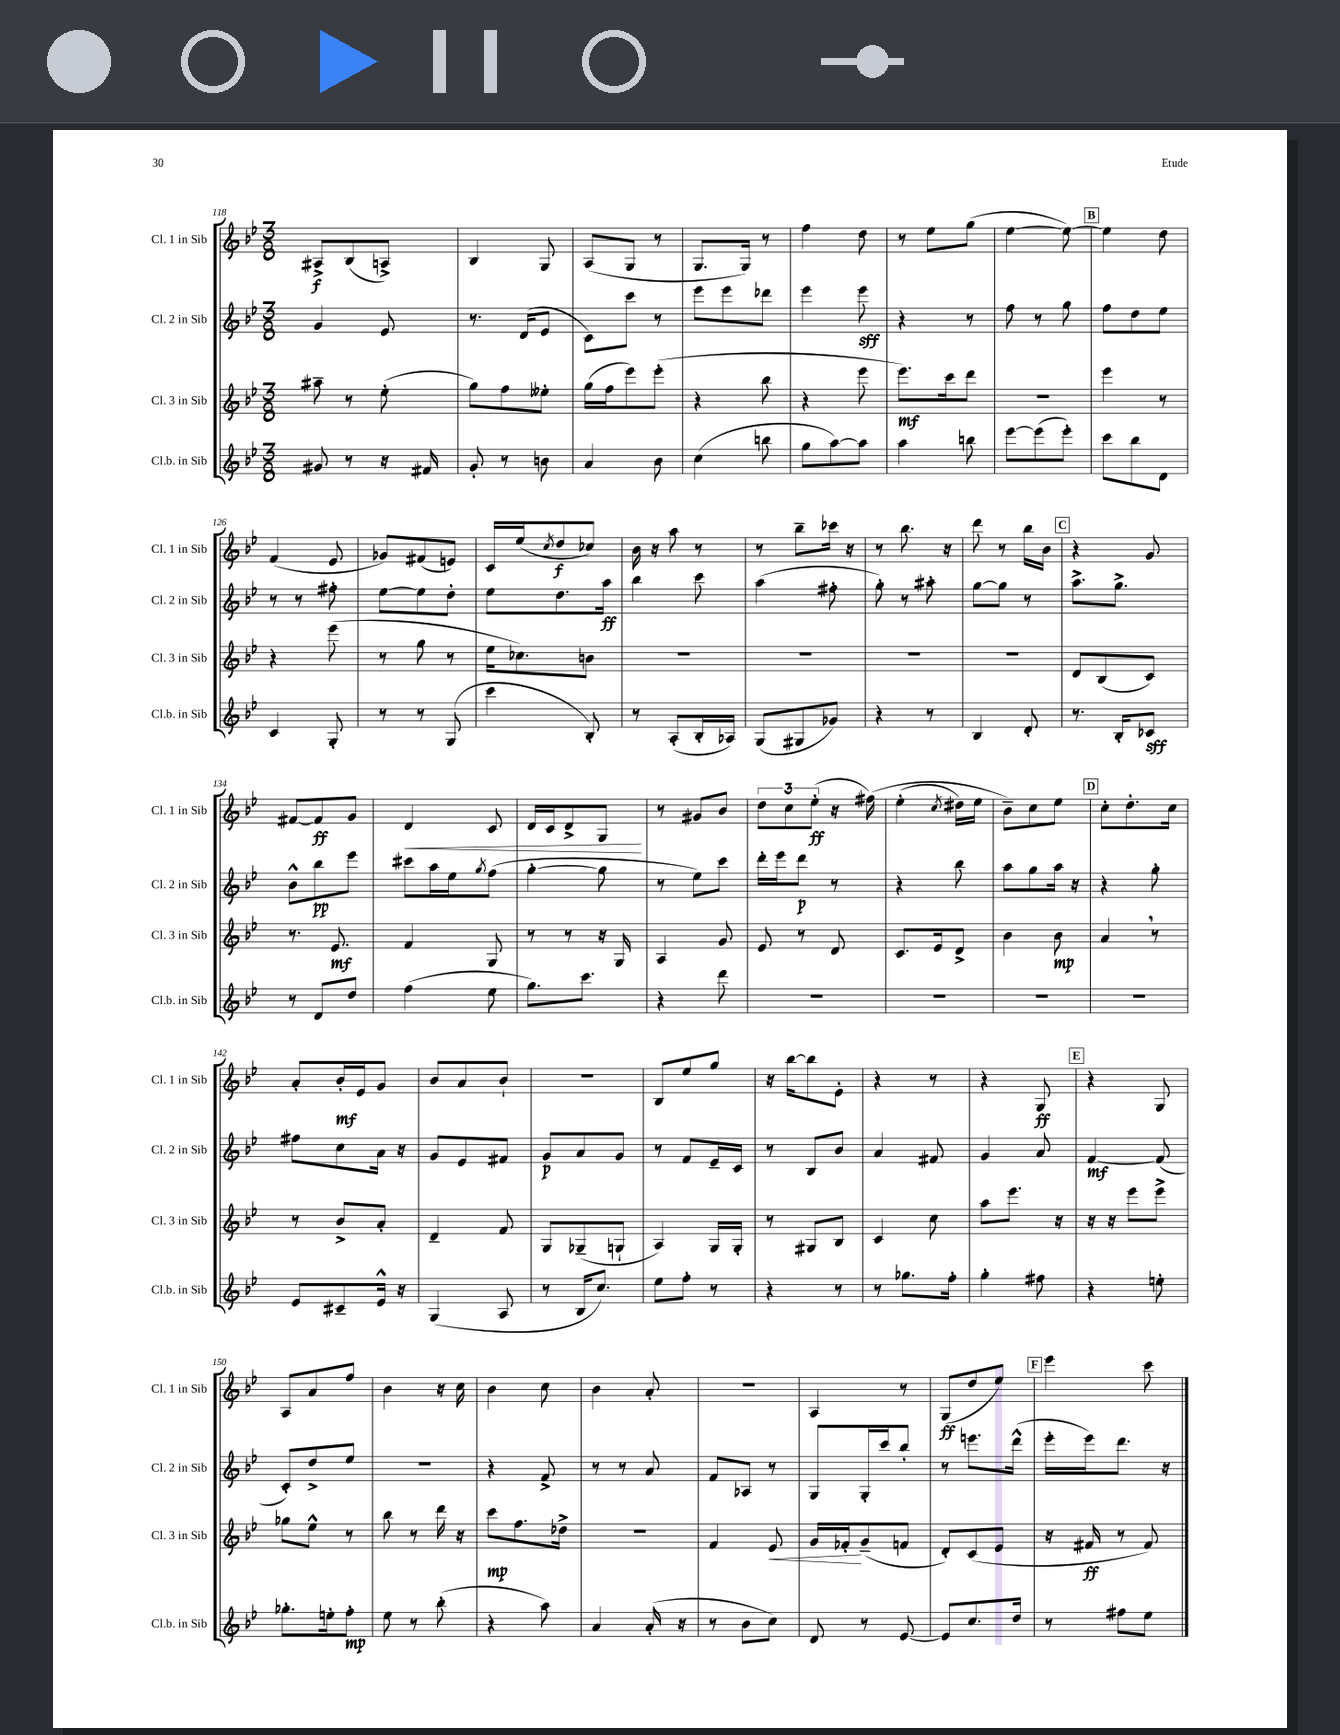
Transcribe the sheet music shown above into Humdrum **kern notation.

**kern	**dynam	**kern	**dynam	**kern	**dynam	**kern	**dynam
*part4	*part4	*part3	*part3	*part2	*part2	*part1	*part1
*staff4	*staff4	*staff3	*staff3	*staff2	*staff2	*staff1	*staff1
*I"Cl.b. in Sib	*	*I"Cl. 3 in Sib	*	*I"Cl. 2 in Sib	*	*I"Cl. 1 in Sib	*
*I'Cl.b. in Sib	*	*I'Cl. 3 in Sib	*	*I'Cl. 2 in Sib	*	*I'Cl. 1 in Sib	*
*clefG2	*	*clefG2	*	*clefG2	*	*clefG2	*
*k[b-e-]	*	*k[b-e-]	*	*k[b-e-]	*	*k[b-e-]	*
*M3/8	*	*M3/8	*	*M3/8	*	*M3/8	*
=118	=118	=118	=118	=118	=118	=118	=118
8g#X/	.	8aa#X~\	.	4g/	.	8A#X^/L	f
8r	.	8r	.	.	.	(8B-/	.
16r	.	(8ee-'\	.	8e-/	.	8An^/J)	.
16f#X/	.	.	.	.	.	.	.
=119	=119	=119	=119	=119	=119	=119	=119
8g'/	.	8gg\L)	.	8.r	.	4B-/	.
8r	.	8ff\	.	.	.	.	.
.	.	.	.	(16d/KL	.	.	.
8bn\	.	8ee--X'\J	.	8e-/J	.	8G/	.
=120	=120	=120	=120	=120	=120	=120	=120
4a/	.	(16gg\LL	.	8c\L)	.	(8A/L	.
.	.	16ff\J	.	.	.	.	.
.	.	8eee-\)	.	8ccc\J	.	8G/J	.
8b-\	.	(8eee-'\J	.	8r	.	8r	.
=121	=121	=121	=121	=121	=121	=121	=121
(4cc\	.	4r	.	8eee-\L	.	8.G/L	.
.	.	.	.	8eee-\	.	.	.
.	.	.	.	.	.	16G/Jk)	.
8bbn\	.	8bb-\	.	8ddd-X\J	.	8r	.
=122	=122	=122	=122	=122	=122	=122	=122
8gg\L	.	4r	.	4eee-\	.	4ff\	.
[8aa\)	.	.	.	.	.	.	.
8aa\J]	.	8eee-\	.	8eee-\	sff	8dd\	.
=123	=123	=123	=123	=123	=123	=123	=123
4aa\	.	8.eee-\L)	mf	4r	.	8r	.
.	.	.	.	.	.	8ee-\L	.
.	.	16ccc\k	.	.	.	.	.
8bbn\	.	8ddd\J	.	8r	.	(8gg\J	.
=124	=124	=124	=124	=124	=124	=124	=124
[8eee-\L	.	4.r	.	8ff\	.	[4ee-\	.
(8eee-\]	.	.	.	8r	.	.	.
8eee-'\J)	.	.	.	8gg\	.	8ee-\_)	.
!!LO:REH:place=s1:t=B
=125	=125	=125	=125	=125	=125	=125	=125
8ccc\L	.	4eee-\	.	8ff\L	.	4ee-\]	.
8bb-\	.	.	.	8dd\	.	.	.
8d\J	.	8r	.	8ee-\J	.	8dd\	.
!!LO:LB:g=z
=126	=126	=126	=126	=126	=126	=126	=126
4c/	.	4r	.	8r	.	(4f/	.
.	.	.	.	8r	.	.	.
8G'/	.	(8eee-\	.	8ff#X'\	.	8e-/	.
=127	=127	=127	=127	=127	=127	=127	=127
8r	.	8r	.	[8ee-\L	.	8g-X/L)	.
8r	.	8gg\	.	8ee-\]	.	(8f#X/	.
(8G/	.	8r	.	8dd'\J	.	8en/J)	.
=128	=128	=128	=128	=128	=128	=128	=128
4ccc\	.	16ee-\KL	.	8ee-\L	.	16c/LL	.
.	.	8.cc-X\)	.	.	.	(16ee-/J	.
.	.	.	.	.	.	8qcc/	.
.	.	.	.	8.dd\	.	8dd/	f
8B-'/)	.	8bn\J	.	.	.	8cc-X/J)	.
.	.	.	.	16aa\Jk	ff	.	.
=129	=129	=129	=129	=129	=129	=129	=129
8r	.	4.r	.	4bb-\	.	16b-\	.
.	.	.	.	.	.	16r	.
(8A'/L	.	.	.	.	.	8aa\	.
16B-'/L	.	.	.	8ccc\	.	8r	.
16A-X/JJ)	.	.	.	.	.	.	.
=130	=130	=130	=130	=130	=130	=130	=130
(8G/L	.	4.r	.	(4aa\	.	8r	.
8G#X/	.	.	.	.	.	8bb-~\L	.
8g-X/J)	.	.	.	8ff#X'\	.	16ccc-X\Jk	.
.	.	.	.	.	.	16r	.
=131	=131	=131	=131	=131	=131	=131	=131
4r	.	4.r	.	8gg'\)	.	8r	.
.	.	.	.	8r	.	8.bb-\	.
8r	.	.	.	8aa#X'\	.	.	.
.	.	.	.	.	.	16r	.
=132	=132	=132	=132	=132	=132	=132	=132
4B-/	.	4.r	.	[8gg\L	.	8ddd\	.
.	.	.	.	8gg\J]	.	8r	.
8d'/	.	.	.	8r	.	16bb-\LL	.
.	.	.	.	.	.	16b-\JJ	.
!!LO:REH:place=s1:t=C
=133	=133	=133	=133	=133	=133	=133	=133
8.r	.	8d/L	.	8.aa^\L	.	4r	.
.	.	(8B-/	.	.	.	.	.
16B-'/KL	.	.	.	8.gg^\J	.	.	.
8c-X/J	sff	8c/J)	.	.	.	8g/	.
!!LO:LB:g=z
=134	=134	=134	=134	=134	=134	=134	=134
8r	.	8.r	.	8b-^^\L	.	[8f#X/L	.
8d/L	.	.	.	8bb-\	pp	8f#/]	ff
.	.	8.e-/	mf	.	.	.	.
8dd/J	.	.	.	8eee-\J	.	8g/J	.
=135	=135	=135	=135	=135	=135	=135	=135
!	!	!	!	!	!	!	!LO:HP:b
(4ff\	.	4f/	.	8ccc#X\L	.	4d/	<
.	.	.	.	16aa\L	.	.	.
.	.	.	.	16ee-\J	.	.	.
.	.	.	.	8qgg/	.	.	.
8ee-\	.	8G/	.	(8ff\J	.	8c/	.
=136	=136	=136	=136	=136	=136	=136	=136
8.gg\L)	.	8r	.	[4gg'\	.	16d/LL	.
.	.	.	.	.	.	16c/J	.
.	.	8r	.	.	.	8d^/	.
8.ccc\J	.	.	.	.	.	.	.
.	.	16r	.	8gg\]	.	8G/J	.
.	.	16G/	.	.	.	.	.
.	.	.	.	.	.	.	[
=137	=137	=137	=137	=137	=137	=137	=137
4r	.	4A/	.	8r	.	8r	.
.	.	.	.	8ee-\L)	.	8g#X/L	.
8ddd\	.	8g/	.	8ccc\J	.	8b-/J	.
=138	=138	=138	=138	=138	=138	=138	=138
4.r	.	8e-/	.	16ddd'\LL	.	12dd\L	.
.	.	.	.	16eee-\J	.	.	.
.	.	.	.	.	.	12cc\	.
.	.	8r	.	8ddd\J	p	.	.
.	.	.	.	.	.	(12ee-'\J	ff
.	.	8d/	.	8r	.	16r	.
.	.	.	.	.	.	(16ff#X\)	.
=139	=139	=139	=139	=139	=139	=139	=139
4.r	.	8.c/L	.	4r	.	(4ee-'\	.
.	.	16e-/k	.	.	.	.	.
.	.	.	.	.	.	8qcc/	.
.	.	8d^/J	.	8bb-\	.	16dd#X\LL)	.
.	.	.	.	.	.	16ee-\JJ	.
=140	=140	=140	=140	=140	=140	=140	=140
4.r	.	4b-\	.	8aa\L	.	8b-~\L)	.
.	.	.	.	8gg\	.	8cc\	.
.	.	8b-\	mp	16aa\Jk	.	8ee-\J	.
.	.	.	.	16r	.	.	.
!!LO:REH:place=s1:t=D
=141	=141	=141	=141	=141	=141	=141	=141
4.r	.	4a,/	.	4r	.	8cc'\L	.
.	.	.	.	.	.	8.dd'\	.
.	.	8r	.	8gg'\	.	.	.
.	.	.	.	.	.	16cc\Jk	.
!!LO:LB:g=z
=142	=142	=142	=142	=142	=142	=142	=142
8e-/L	.	8r	.	8ff#X\L	.	8a'/L	.
8c#X~/	.	8b-^/L	.	8cc\	.	16b-'/L	mf
.	.	.	.	.	.	16e-/J	.
16e-^^/Jk	.	8a'/J	.	16a\Jk	.	8g/J	.
16r	.	.	.	16r	.	.	.
=143	=143	=143	=143	=143	=143	=143	=143
(4G/	.	4d~/	.	8g/L	.	8b-/L	.
.	.	.	.	8e-/	.	8a/	.
8A/	.	8f/	.	8f#X/J	.	8b-`/J	.
=144	=144	=144	=144	=144	=144	=144	=144
8r	.	8G/L	.	8g/L	p	4.r	.
16B-/KL	.	(8G-X~/	.	8a/	.	.	.
8.cc/J)	.	.	.	.	.	.	.
.	.	8Gn`/J	.	8g/J	.	.	.
=145	=145	=145	=145	=145	=145	=145	=145
8ee-\L	.	4A/)	.	8r	.	8B-/L	.
8ff'\J	.	.	.	8f/L	.	8ee-/	.
8r	.	16G/LL	.	16e-~/L	.	8gg/J	.
.	.	16G'/JJ	.	16c/JJ	.	.	.
=146	=146	=146	=146	=146	=146	=146	=146
4r	.	8r	.	8r	.	16r	.
.	.	.	.	.	.	[16bb-\KL	.
.	.	8G#X/L	.	8B-/L	.	8bb-\]	.
8r	.	8B-/J	.	8b-/J	.	8e-'\J	.
=147	=147	=147	=147	=147	=147	=147	=147
8r	.	4c/	.	4a/	.	4r	.
8.gg-X\L	.	.	.	.	.	.	.
.	.	8cc\	.	8f#X/	.	8r	.
16ff'\Jk	.	.	.	.	.	.	.
=148	=148	=148	=148	=148	=148	=148	=148
4gg'\	.	8aa\L	.	4g/	.	4r	.
.	.	8.eee-\J	.	.	.	.	.
8ff#X\	.	.	.	8a/	.	8G/	ff
.	.	16r	.	.	.	.	.
!!LO:REH:place=s1:t=E
=149	=149	=149	=149	=149	=149	=149	=149
4r	.	16r	.	[4f/	mf	4r	.
.	.	16r	.	.	.	.	.
.	.	8eee-\L	.	.	.	.	.
8een'\	.	8eee-^\J	.	(8f/]	.	8G/	.
!!LO:LB:g=z
=150	=150	=150	=150	=150	=150	=150	=150
8.gg-X'\L	.	8gg-X\L	.	8c'/L)	.	8A/L	.
.	.	8ee-^^\J	.	8dd^/	.	8a/	.
16een'\k	.	.	.	.	.	.	.
8ff'\J	mp	8r	.	8ee-/J	.	8ff/J	.
=151	=151	=151	=151	=151	=151	=151	=151
8ee-\	.	8bb-\	.	4.r	.	4b-\	.
8r	.	8r	.	.	.	.	.
(8bb-'\	.	16ddd\	.	.	.	16r	.
.	.	16r	.	.	.	16cc\	.
=152	=152	=152	=152	=152	=152	=152	=152
4r	.	8ccc\L	mp	4r	.	4b-\	.
.	.	8.ff\	.	.	.	.	.
8aa\)	.	.	.	8f^/	.	8cc\	.
.	.	16dd-X^\Jk	.	.	.	.	.
=153	=153	=153	=153	=153	=153	=153	=153
4a/	.	4.r	.	8r	.	4b-\	.
.	.	.	.	8r	.	.	.
(16a'/	.	.	.	8a/	.	8a'/	.
16r	.	.	.	.	.	.	.
=154	=154	=154	=154	=154	=154	=154	=154
8r	.	4f/	.	8f/L	.	4.r	.
8b-\L	.	.	.	8A-X/J	.	.	.
!	!	!	!LO:HP:b	!	!	!	!
8cc\J)	.	8e-/	<	8r	.	.	.
=155	=155	=155	=155	=155	=155	=155	=155
8d/	.	16g/LL	.	8G/L	.	4A/	.
.	.	16f-X'/J	.	.	.	.	.
8r	.	(8g~/	[	16G'/L	.	.	.
.	.	.	.	16ccc/J	.	.	.
[8e-/	.	8fn/J	.	8bb-'/J	.	8r	.
=156	=156	=156	=156	=156	=156	=156	=156
8e-/L]	.	8d'/L)	.	8r	.	(8G/L	ff
8.cc/	.	(8c/	.	8.eeen\L	.	8dd/	.
.	.	8e-/J	.	.	.	8ee-/J)	.
16dd/Jk	.	.	.	(16ddd^^\Jk	.	.	.
!!LO:REH:place=s1:t=F
=157	=157	=157	=157	=157	=157	=157	=157
8r	.	16r	.	16eee-'\LL	.	4eee-\	.
.	.	16f#X/	ff	16eee-\J)	.	.	.
8ff#X\L	.	8r	.	8.ddd\J	.	.	.
8ee-\J	.	8f#/)	.	.	.	8ccc\	.
.	.	.	.	16r	.	.	.
==	==	==	==	==	==	==	==
*-	*-	*-	*-	*-	*-	*-	*-
